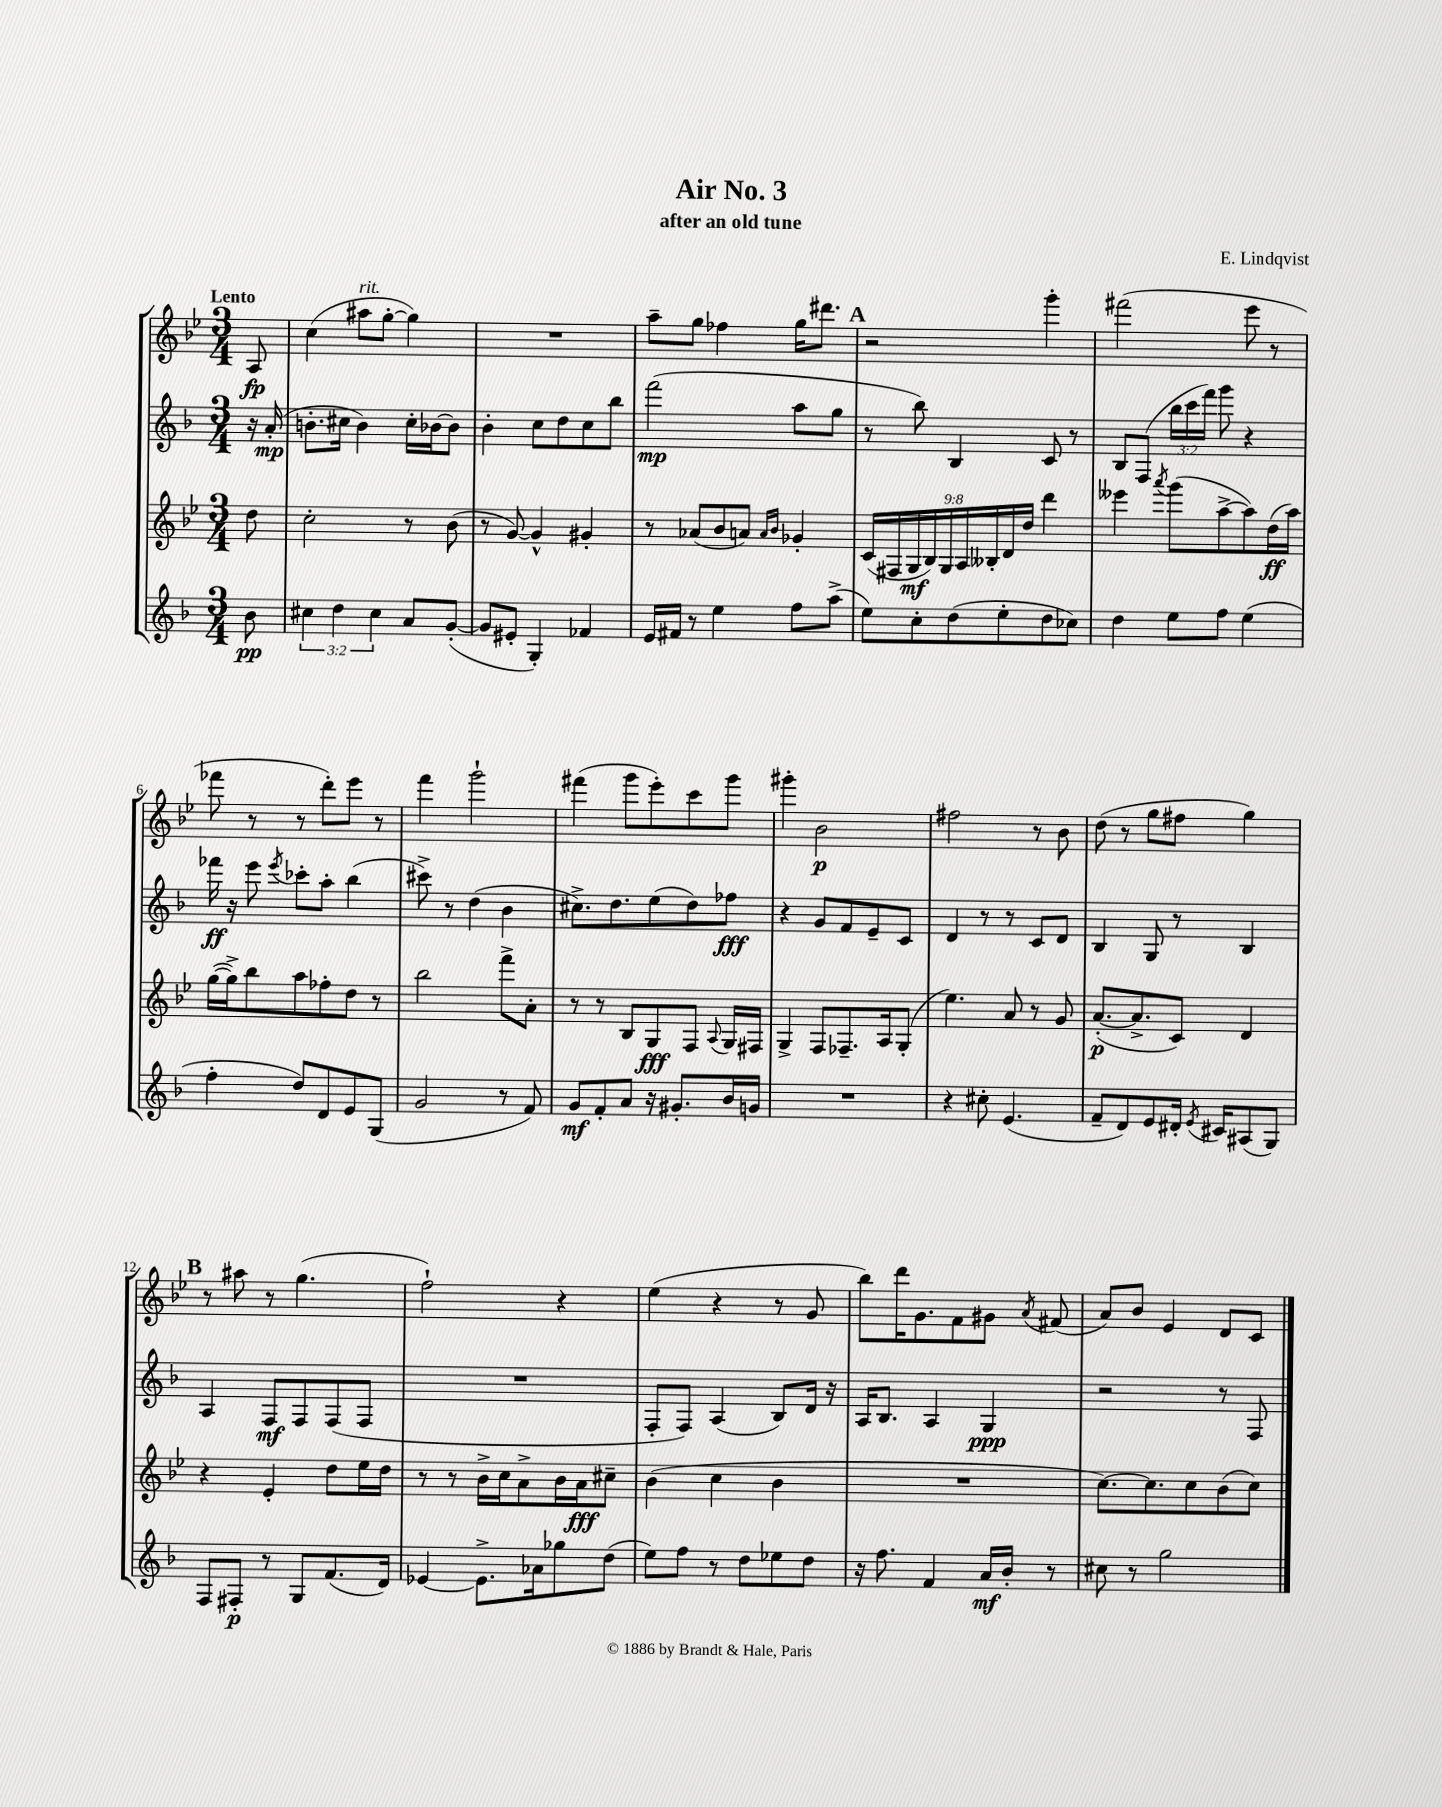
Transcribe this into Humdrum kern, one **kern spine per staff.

**kern	**dynam	**kern	**dynam	**kern	**dynam	**kern	**dynam
*part4	*part4	*part3	*part3	*part2	*part2	*part1	*part1
*staff4	*staff4	*staff3	*staff3	*staff2	*staff2	*staff1	*staff1
*clefG2	*	*clefG2	*	*clefG2	*	*clefG2	*
*k[b-]	*	*k[b-e-]	*	*k[b-]	*	*k[b-e-]	*
*M3/4	*	*M3/4	*	*M3/4	*	*M3/4	*
=	=	=	=	=	=	=	=
!	!	!	!	!	!	!LO:TX:a:B:t=Lento	!
8b-\	pp	8dd\	.	16r	.	8A/	fp
.	.	.	.	(16a'/	mp	.	.
=1	=1	=1	=1	=1	=1	=1	=1
6cc#X\	.	2cc'\	.	8.bn'\L	.	(4cc\	.
6dd\	.	.	.	.	.	.	.
.	.	.	.	16cc#X\Jk	.	.	.
!	!	!	!	!	!	!LO:TX:a:i:t=rit.	!
.	.	.	.	4b\)	.	8aa#X\L	.
6cc#\	.	.	.	.	.	.	.
.	.	.	.	.	.	[8gg'\J	.
8a/L	.	8r	.	16cc#'\LL	.	4gg\])	.
.	.	.	.	[16b-X\J	.	.	.
([8g'/J	.	(8b-\	.	8b-\J]	.	.	.
=2	=2	=2	=2	=2	=2	=2	=2
8g/L]	.	8r	.	4b-'\	.	2.r	.
8e#X'/J	.	[8g/)	.	.	.	.	.
4G'/)	.	4g^^/]	.	8cc\L	.	.	.
.	.	.	.	8dd\	.	.	.
4f-X/	.	4g#X'/	.	8cc\	.	.	.
.	.	.	.	8bb-\J	.	.	.
=3	=3	=3	=3	=3	=3	=3	=3
16e/LL	.	8r	.	(2fff\	mp	8aa~\L	.
16f#X/JJ	.	.	.	.	.	.	.
8r	.	(8a-X/L	.	.	.	8gg\J	.
4ee\	.	8b-/	.	.	.	4ff-X\	.
.	.	8an/J)	.	.	.	.	.
.	.	16qqa/LL	.	.	.	.	.
.	.	16qqb-/JJ	.	.	.	.	.
8ff\L	.	4g-X'/	.	8aa\L	.	16gg\KL	.
.	.	.	.	.	.	8.ddd#X\J	.
(8aa^\J	.	.	.	8gg\J	.	.	.
!!LO:REH:place=s1:t=A
=4	=4	=4	=4	=4	=4	=4	=4
8ee\L)	.	(18c/LL	.	8r	.	2r	.
.	.	18F#X/	.	.	.	.	.
.	.	18G/	mf	.	.	.	.
8cc'\	.	.	.	8bb-\)	.	.	.
.	.	18B-/)	.	.	.	.	.
.	.	18G/	.	.	.	.	.
(8dd\	.	.	.	4B-/	.	.	.
.	.	18A/	.	.	.	.	.
.	.	18B--X'/	.	.	.	.	.
8ee'\	.	.	.	.	.	.	.
.	.	18d/	.	.	.	.	.
.	.	18dd/JJ	.	.	.	.	.
8dd\	.	4ddd\	.	8c/	.	4ggg'\	.
8cc-X\J)	.	.	.	8r	.	.	.
=5	=5	=5	=5	=5	=5	=5	=5
4dd\	.	4eee--X\	.	8B-/L	.	(2fff#X\	.
.	.	.	.	(8F/J	.	.	.
.	.	8qaaa/	.	.	.	.	.
8ee\L	.	(8ggg\L	.	24bb-\LL	.	.	.
.	.	.	.	24ccc\	.	.	.
.	.	.	.	24fff\JJ)	.	.	.
8ff\J	.	[8aa^\	.	8ggg\	.	.	.
(4ee\	.	8aa\])	.	4r	.	8eee-\	.
.	.	(16dd\L	ff	.	.	8r	.
.	.	16aa\JJ)	.	.	.	.	.
!!LO:LB:g=z
=6	=6	=6	=6	=6	=6	=6	=6
4ff'\	.	([16gg\LL	.	16fff-X\	ff	8fff-X\	.
.	.	16gg^\J])	.	16r	.	.	.
.	.	8bb-\	.	8eee\	.	8r	.
.	.	.	.	8qeee/	.	.	.
8dd/L)	.	8aa\	.	8ccc-X'\L	.	8r	.
8d/	.	8ff-X'\	.	8aa'\J	.	8ddd'\L)	.
8e/	.	8dd\J	.	(4bb-\	.	8eee-\J	.
(8G/J	.	8r	.	.	.	8r	.
=7	=7	=7	=7	=7	=7	=7	=7
2g/	.	2bb-\	.	8ccc#X^\)	.	4fff\	.
.	.	.	.	8r	.	.	.
.	.	.	.	(4dd\	.	2ggg`\	.
8r	.	8fff^\L	.	4b-\	.	.	.
8f/)	.	8a'\J	.	.	.	.	.
=8	=8	=8	=8	=8	=8	=8	=8
8g/L	mf	8r	.	8.cc#X^\L)	.	(4fff#X\	.
8f'/	.	8r	.	.	.	.	.
.	.	.	.	8.dd\	.	.	.
8a/J	.	8B-/L	.	.	.	8ggg\L	.
16r	.	8G/	fff	(8ee\	.	8eee-'\)	.
8.g#X'/L	.	.	.	.	.	.	.
.	.	8F/J	.	8dd\)	.	8ccc\	.
.	.	8qqA/	.	.	.	.	.
16b-/L	.	16G/LL	.	8ff-X\J	fff	8ggg\J	.
16gn/JJ	.	16F#X/JJ	.	.	.	.	.
=9	=9	=9	=9	=9	=9	=9	=9
2.r	.	4G^/	.	4r	.	4ggg#X'\	.
.	.	8F/L	.	8g/L	.	2b-\	p
.	.	8.F-X~/	.	8f/	.	.	.
.	.	.	.	8e~/	.	.	.
.	.	16A/k	.	.	.	.	.
.	.	(8G'/J	.	8c/J	.	.	.
=10	=10	=10	=10	=10	=10	=10	=10
4r	.	4.ee-\)	.	4d/	.	2ff#X\	.
8cc#X'\	.	.	.	8r	.	.	.
(4.e/	.	8a/	.	8r	.	.	.
.	.	8r	.	8c/L	.	8r	.
.	.	8g/	.	8d/J	.	8b-\	.
=11	=11	=11	=11	=11	=11	=11	=11
8f~/L	.	([8.a'/L	p	4B-/	.	(8dd\	.
8d/)	.	.	.	.	.	8r	.
.	.	8.a^/]	.	.	.	.	.
8e/	.	.	.	8G/	.	8gg\L	.
16d#X'/Jk	.	8c/J)	.	8r	.	8ff#X\J	.
8qe/	.	.	.	.	.	.	.
16c#X/KL	.	.	.	.	.	.	.
(8A#X/	.	4d/	.	4B-/	.	4gg\)	.
8G/J)	.	.	.	.	.	.	.
!!LO:LB:g=z
!!LO:REH:place=s1:t=B
=12	=12	=12	=12	=12	=12	=12	=12
8F/L	.	4r	.	4A/	.	8r	.
8F#X'/J	p	.	.	.	.	8aa#X\	.
8r	.	4e-'/	.	8F/L	mf	8r	.
8G/L	.	.	.	8F/	.	(4.gg\	.
(8.f/	.	8dd\L	.	(8F/	.	.	.
.	.	16ee-\L	.	8F/J	.	.	.
16d/Jk)	.	16dd\JJ	.	.	.	.	.
=13	=13	=13	=13	=13	=13	=13	=13
[4e-X/	.	8r	.	2.r	.	2ff`\)	.
.	.	8r	.	.	.	.	.
8.e-^\L]	.	16b-^\LL	.	.	.	.	.
.	.	16cc\J	.	.	.	.	.
.	.	8a^\	.	.	.	.	.
16a-X\k	.	.	.	.	.	.	.
8gg-X\	.	16b-\L	.	.	.	4r	.
.	.	16a\J	fff	.	.	.	.
(8dd\J	.	8cc#X~\J	.	.	.	.	.
=14	=14	=14	=14	=14	=14	=14	=14
8ee\L)	.	(4b-\	.	8F'/L	.	(4ee-\	.
8ff\J	.	.	.	8F/J)	.	.	.
8r	.	4cc\	.	(4A/	.	4r	.
8dd\L	.	.	.	.	.	.	.
8ee-X\	.	4b-\	.	8B-/L)	.	8r	.
8dd\J	.	.	.	16d/Jk	.	8g/	.
.	.	.	.	16r	.	.	.
=15	=15	=15	=15	=15	=15	=15	=15
16r	.	2.r	.	16A/KL	.	8bb-\L)	.
8.ff\	.	.	.	8.B-/J	.	.	.
.	.	.	.	.	.	16ddd\K	.
.	.	.	.	.	.	8.g\	.
4f/	.	.	.	4A/	.	.	.
.	.	.	.	.	.	8f\	.
16a/LL	mf	.	.	4G/	ppp	8g#X\J	.
16b-'/JJ	.	.	.	.	.	.	.
.	.	.	.	.	.	8qa/	.
8r	.	.	.	.	.	(8f#X/	.
=16	=16	=16	=16	=16	=16	=16	=16
8cc#X\	.	[8.cc\L)	.	2r	.	8a/L)	.
8r	.	.	.	.	.	8b-/J	.
.	.	8.cc\]	.	.	.	.	.
2gg\	.	.	.	.	.	4e-/	.
.	.	8cc\	.	.	.	.	.
.	.	(8b-\	.	8r	.	8d/L	.
.	.	8cc\J)	.	8F/	.	8c/J	.
==	==	==	==	==	==	==	==
*-	*-	*-	*-	*-	*-	*-	*-
